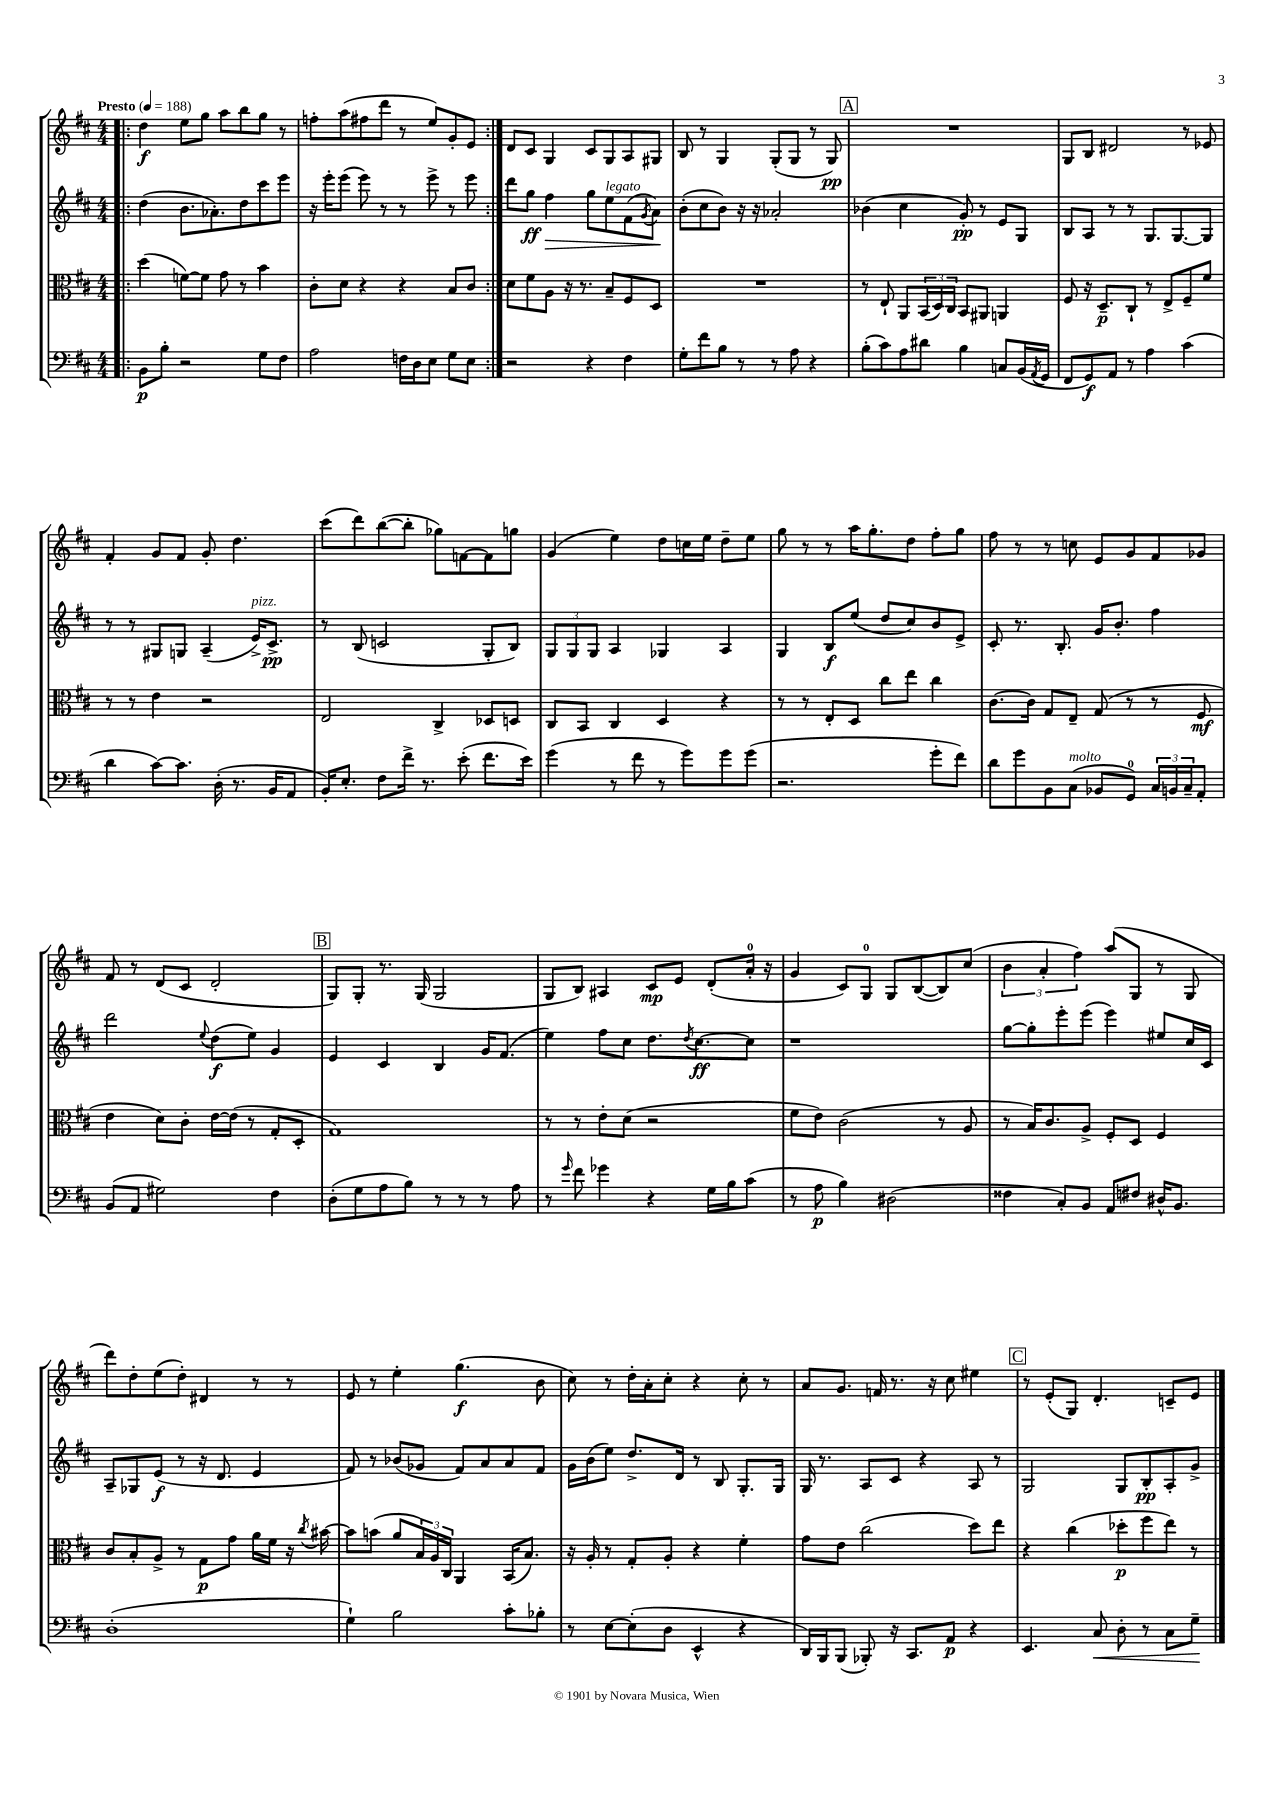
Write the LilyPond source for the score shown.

<<
\new StaffGroup <<
\new Staff = "s0" {
    \clef treble \key d \major \numericTimeSignature \time 4/4 \tempo "Presto" 4 = 188
    \repeat volta 2 { \bar ".|:" d''4\f e''8 g''8 a''8 b''8 g''8 r8 |
    f''8-. a''8( fis''8 d'''8 r8 e''8) g'8-. e'8 | }
    d'8 cis'8 g4 cis'8 g8 a8 gis8 |
    b8 r8 g4 g8-.( g8 r8 g8\pp) |
    \mark \markup { \box "A" } R1 |
    g8 b8 dis'2 r8 ees'8 |
    fis'4-. g'8 fis'8 g'8-. d''4. |
    cis'''8( d'''8) b''8~( b''8-. ges''8) f'8~ f'8 g''8 |
    g'4( e''4) d''8 c''16 e''16 d''8-- e''8 |
    g''8 r8 r8 a''16 g''8.-. d''8 fis''8-. g''8 |
    fis''8 r8 r8 c''8 e'8 g'8 fis'8 ges'8 |
    fis'8 r8 d'8( cis'8 d'2-. |
    \mark \markup { \box "B" } g8) g8-. r8. g16( g2 |
    g8 b8) ais4 cis'8\mp e'8 d'8-.( a'16-0-. r16 |
    g'4 cis'8) g8-0 g8 b8~( b8) cis''8( |
    \tuplet 3/2 { b'4 a'4-. fis''4) } a''8( g8 r8 g8 |
    d'''8) d''8-. e''8( d''8-.) dis'4 r8 r8 |
    e'8 r8 e''4-. g''4.\f( b'8 |
    cis''8) r8 d''16-. a'16-. cis''8-. r4 cis''8-. r8 |
    a'8 g'8. f'16 r8. r16 cis''8 eis''4 |
    \mark \markup { \box "C" } r8 e'8-.( g8) d'4.-. c'8-- e'8 \bar "|." |
}
\new Staff = "s1" {
    \clef treble \key d \major \numericTimeSignature \time 4/4
    \repeat volta 2 { \bar ".|:" d''4( b'8. aes'8.-.) d''8 cis'''8 e'''8 |
    r16 e'''16-. e'''8( e'''8) r8 r8 e'''8-> r8 e'''8 | }
    d'''8 g''8\ff fis''4\> g''8 e''8^\markup { \italic "legato" } fis'8( \acciaccatura { g'8 } a'8\!) |
    b'8-.( cis''8 b'8) r16 r16 aes'2-. |
    \mark \markup { \box "A" } bes'4( cis''4 g'8-.\pp) r8 e'8 g8 |
    b8 a8 r8 r8 g8. g8.~ g8 |
    r8 r8 gis8 g8 a4--( e'16->^\markup { \italic "pizz." }) cis'8.->\pp |
    r8 b8( c'2 g8-. b8) |
    \tuplet 3/2 { g8 g8 g8 } a4 ges4 a4 |
    g4 b8\f e''8( d''8 cis''8) b'8 e'8-> |
    cis'8-. r8. b8.-. g'16 b'8.-. fis''4 |
    d'''2 \appoggiatura { e''8 } d''8\f( e''8) g'4 |
    \mark \markup { \box "B" } e'4 cis'4 b4 g'16 fis'8.( |
    e''4) fis''8 cis''8 d''8. \acciaccatura { d''8 } cis''8.~\ff cis''8 |
    r1 |
    g''8~ g''8-. e'''8-. e'''8( e'''4) eis''8 cis''16 cis'16 |
    a8-- ges8 e'8\f( r8 r16 d'8. e'4 |
    fis'8) r8 bes'8( ges'8 fis'8) a'8 a'8 fis'8 |
    g'16 b'16( e''8) d''8.-> d'16 r8 b8 g8.-. g16 |
    g16 r8. a8 cis'8 r4 a8 r8 |
    \mark \markup { \box "C" } g2 g8 b8-.\pp a8-. g'8-> \bar "|." |
}
\new Staff = "s2" {
    \clef alto \key d \major \numericTimeSignature \time 4/4
    \repeat volta 2 { \bar ".|:" d''4( f'8~) f'8 g'8 r8 b'4 |
    cis'8-. d'8 r4 r4 b8 cis'8 | }
    d'8 fis'8 a8 r16 r8. b8-- fis8 d8 |
    R1 |
    \mark \markup { \box "A" } r8 e8-! a,8 \tuplet 3/2 { b,16( d16) cis16 } b,8 ais,8 a,4 |
    fis8 r16 d8.--\p cis8-! r8 e8-> fis8-- fis'8 |
    r8 r8 e'4 r2 |
    e2 cis4-> des8 d8 |
    cis8 b,8 cis4 d4 r4 |
    r8 r8 e8-. d8 cis''8 e''8 cis''4 |
    cis'8.~ cis'16 g8 e8-- g8( r8 r8 fis8\mf |
    e'4 d'8) cis'8-. e'16~ e'16( r8 g8-. d8-. |
    \mark \markup { \box "B" } g1) |
    r8 r8 e'8-. d'8( r2 |
    fis'8 e'8) cis'2( r8 a8 |
    r8 b16) cis'8. a8-> fis8-. d8 fis4 |
    cis'8 b8-. a8-> r8 g8\p g'8 a'16 fis'16 r16 \acciaccatura { cis''8 } bis'16~ |
    bis'8 b'8( a'8 \tuplet 3/2 { b16) a16 cis16 } a,4 b,16( b8.) |
    r16 a16-. r8 g8-. a8-. r4 fis'4-. |
    g'8 e'8 cis''2( d''8) e''8 |
    \mark \markup { \box "C" } r4 cis''4( des''8-.\p fis''8 e''8) r8 \bar "|." |
}
\new Staff = "s3" {
    \clef bass \key d \major \numericTimeSignature \time 4/4
    \repeat volta 2 { \bar ".|:" b,8\p b8-. r2 g8 fis8 |
    a2 f16 d16 e8 g8 e8 | }
    r2 r4 fis4 |
    g8-. fis'8 b8 r8 r8 a8 r4 |
    \mark \markup { \box "A" } b8-.( cis'8) a8 dis'8 b4 c8 b,16( \acciaccatura { a,8 } g,16 |
    fis,8 g,8\f) a,8 r8 a4 cis'4( |
    d'4 cis'8~) cis'8. d16-.( r8. b,16 a,8 |
    b,16-.) e8.-. fis8 fis'16-> r8. e'8-.( fis'8. e'16) |
    g'4( r8 fis'8 r8 g'8) g'8 g'8( |
    r2. g'8-. fis'8) |
    d'8 g'8 b,8 cis8^\markup { \italic "molto" }( bes,8 g,8-0) \tuplet 3/2 { cis16 b,16 cis16-- } a,8-. |
    b,8( a,8 gis2) fis4 |
    \mark \markup { \box "B" } d8-.( g8 a8 b8) r8 r8 r8 a8 |
    r8 \grace { g'16 } fis'8 ges'4 r4 g16 b16 cis'8( |
    r8 a8\p b4) dis2( |
    fisis4 cis8-.) b,8 a,8 fis8 dis16-^ b,8. |
    d1-.( |
    g4-!) b2 cis'8-. bes8-. |
    r8 e8~ e8-.( d8 e,4-^ r4 |
    d,16) b,,16 b,,8( bes,,8-.) r16 cis,8. a,8\p r4 |
    \mark \markup { \box "C" } e,4. cis8\< d8-. r8 cis8 g8--\! \bar "|." |
}
>>
>>
\layout { \context { \Score \remove "Bar_number_engraver" } }
